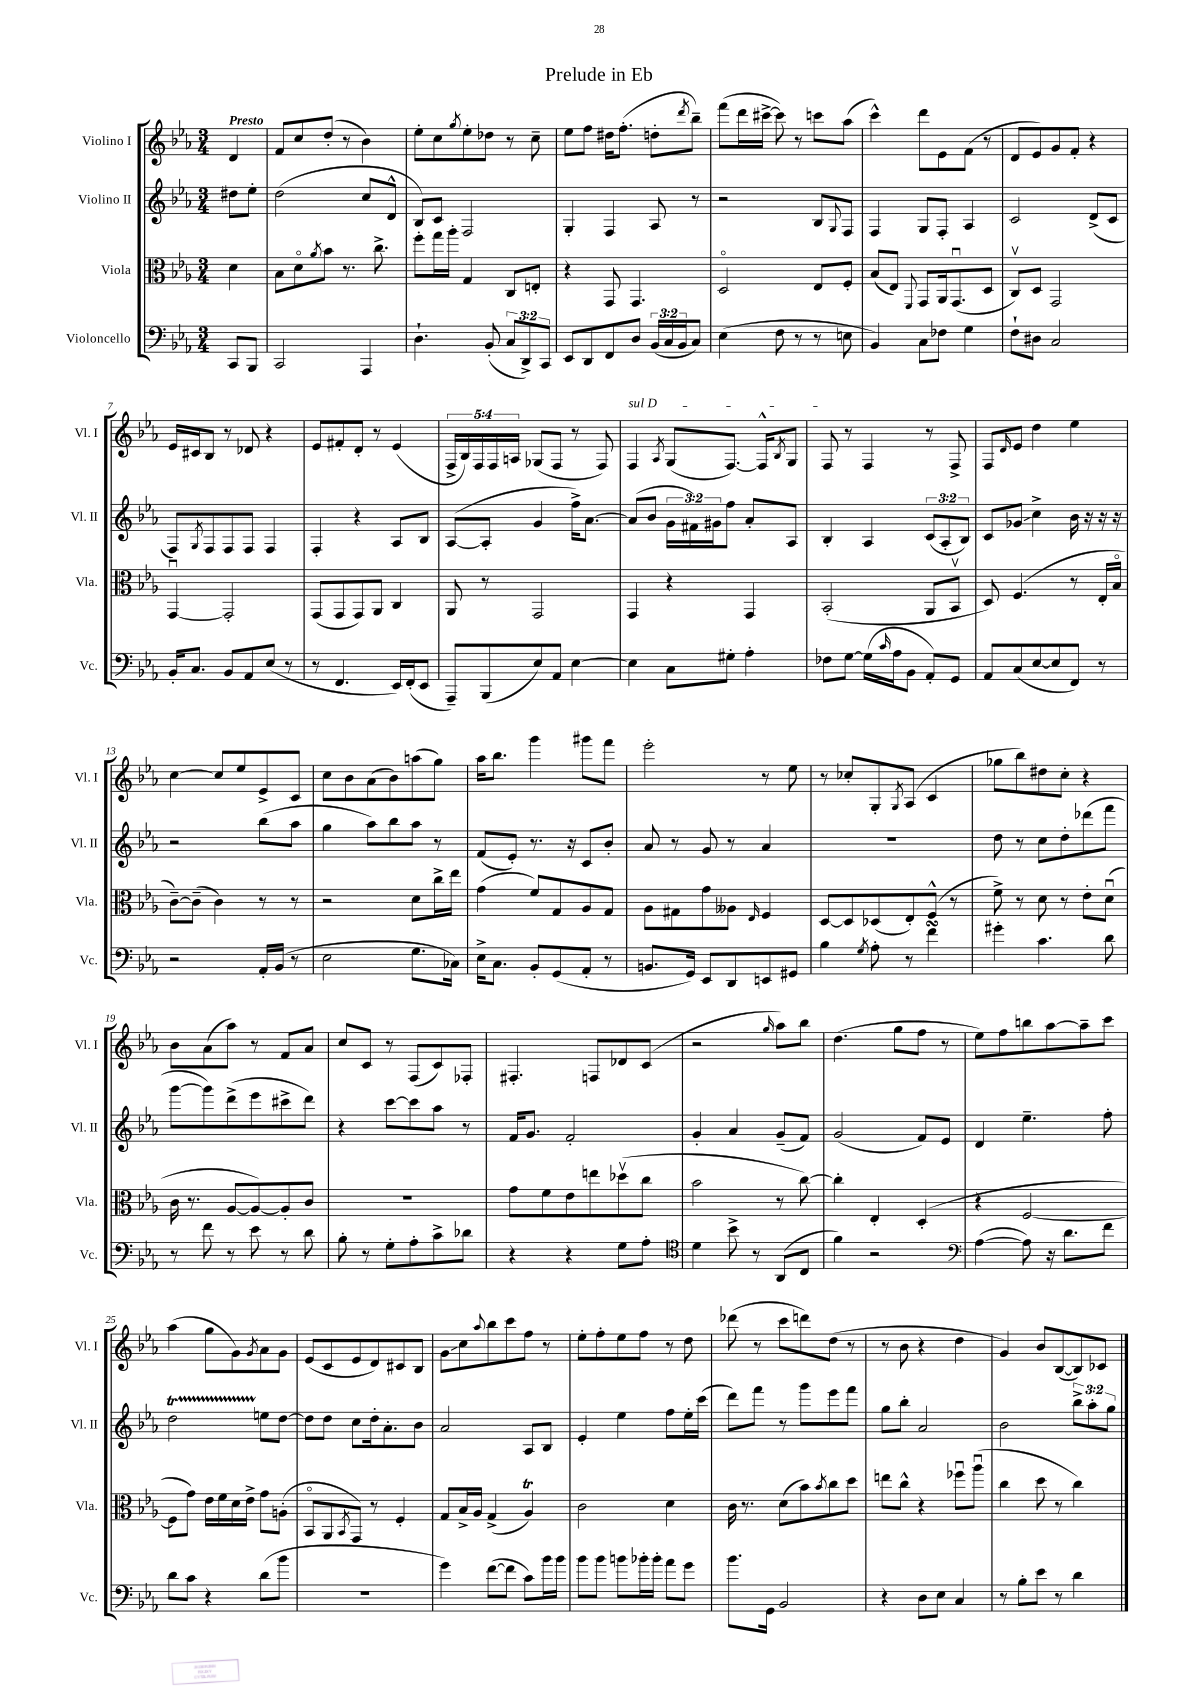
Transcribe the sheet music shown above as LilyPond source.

\header { title = "Prelude in Eb" }
<<
\new StaffGroup <<
\new Staff = "s0" \with { instrumentName = "Violino I" shortInstrumentName = "Vl. I" } {
    \clef treble \key ees \major \numericTimeSignature \time 3/4 \override Staff.TupletNumber.text = #tuplet-number::calc-fraction-text \partial 4 \tempo "Presto"
    d'4 |
    f'8 c''8 d''8-.( r8 bes'4) |
    ees''8-. c''8 \acciaccatura { g''8 } ees''8-. des''8 r8 c''8-- |
    ees''8 f''8 dis''16 f''8.-.( d''8-. \acciaccatura { d'''8 } bes''8--) |
    f'''8( d'''16 cis'''16~-> cis'''8) r8 c'''8 aes''8( |
    c'''4-^) d'''8 ees'8 f'8( r8 |
    d'8 ees'8) g'8 f'8-. r4 |
    ees'16 cis'16 bes8 r8 des'8 r4 |
    ees'8 fis'8-. d'8-. r8 ees'4( |
    \tuplet 5/4 { f16-> bes16) f16 f16 a16 } ges8( f8 r8 f8) |
    \once \override TextSpanner.bound-details.left.text = \markup { \italic "sul D" } f4\startTextSpan \acciaccatura { aes8 } g8( f8.~) f16-^ \acciaccatura { bes8 } g8 |
    f8\stopTextSpan r8 f4 r8 f8-> |
    f8 \grace { d'16 } ees'8 d''4 ees''4 |
    c''4~ c''8 ees''8 ees'8-> c'8 |
    c''8 bes'8 aes'8( bes'8) a''8( g''8) |
    aes''16 bes''8. g'''4 gis'''8 f'''8 |
    ees'''2-. r8 ees''8 |
    r8 ces''8-. g8-. \acciaccatura { g8 } aes8( c'4 |
    ges''8 bes''8) dis''8 c''8-. r4 |
    bes'8 aes'8( aes''8) r8 f'8 aes'8 |
    c''8 c'8 r8 f8( c'8) fes8-. |
    fis4.-. f8 des'8 c'8( |
    r2 \grace { g''16 } aes''8) bes''8 |
    d''4.( g''8 f''8 r8 |
    ees''8) f''8 b''8 aes''8~ aes''8-- c'''8 |
    aes''4( g''8 g'8) \acciaccatura { g'8 } aes'8 g'8 |
    ees'8( c'8 ees'8 d'8) cis'8 bes8 |
    g'8\glissando c''8 \appoggiatura { aes''8 } bes''8 c'''8 f''8 r8 |
    ees''8-. f''8-. ees''8 f''8 r8 d''8 |
    des'''8( r8 c'''8 d'''8) d''8( r8 |
    r8 bes'8 r4 d''4 |
    g'4) bes'8 bes8~( bes8) ces'8 \bar "|." |
}
\new Staff = "s1" \with { instrumentName = "Violino II" shortInstrumentName = "Vl. II" } {
    \clef treble \key ees \major \numericTimeSignature \time 3/4 \override Staff.TupletNumber.text = #tuplet-number::calc-fraction-text \partial 4
    dis''8 ees''8-. |
    d''2( c''8 d'8-^ |
    bes8) c'8 f2 |
    g4-. f4 aes8 r8 |
    r2 bes8 \appoggiatura { g8 } f8 |
    f4 g8 f8-. aes4 |
    c'2 d'8->( c'8 |
    f8) \acciaccatura { g8 } f8 f8 f8 f4 |
    f4-. r4 aes8 bes8 |
    aes8~( aes8-. g'4 f''16->) aes'8.~ |
    aes'8( bes'8 \tuplet 3/2 { g'16 fis'16) gis'16 } f''8 aes'8-. aes8 |
    bes4-. aes4 \tuplet 3/2 { c'8( aes8-. bes8) } |
    c'8 ges'8\glissando c''4-> bes'16 r16 r16 r16 |
    r2 bes''8( aes''8 |
    g''4 aes''8) bes''8 aes''8 r8 |
    f'8( ees'8-.) r8. r16 c'8 bes'8-. |
    aes'8 r8 g'8 r8 aes'4 |
    R2. |
    d''8 r8 c''8 d''8-. des'''8( f'''8 |
    g'''8~ g'''8) d'''8->( ees'''8 cis'''8-> d'''8) |
    r4 c'''8~ c'''8 aes''8 r8 |
    f'16 g'8. f'2-. |
    g'4-. aes'4 g'8--( f'8) |
    g'2( f'8) ees'8 |
    d'4 ees''4.-- f''8-. |
    d''2\startTrillSpan e''8\stopTrillSpan d''8~ |
    d''8 d''8 c''8 d''16-. aes'8.-. bes'8 |
    aes'2 aes8 bes8 |
    ees'4-. ees''4 f''8 ees''16-. c'''16( |
    d'''8) f'''8 r8 g'''8 ees'''8 f'''8 |
    g''8 bes''8-. aes'2 |
    bes'2 \tuplet 3/2 { bes''8-> aes''8-. g''8 } \bar "|." |
}
\new Staff = "s2" \with { instrumentName = "Viola" shortInstrumentName = "Vla." } {
    \clef alto \key ees \major \numericTimeSignature \time 3/4 \partial 4
    d'4 |
    bes8 d'8\flageolet \acciaccatura { aes'8 } bes'8 r8. c''8.-> |
    f''8-. g''16 aes''16-. g4 c8 e8-. |
    r4 g,8 g,4. |
    d2\flageolet ees8 f8-. |
    bes8( ees8) \appoggiatura { f,8 } g,8 aes,16 g,8.\downbow( d8 |
    c8\upbow) d8 g,2 |
    g,4~\downbow g,2-. |
    g,8( g,8 g,8) aes,8 c4 |
    aes,8 r8 g,2 |
    g,4 r4 g,4 |
    bes,2-.( aes,8 bes,8\upbow |
    d8) f4.( r8 ees16-. bes16\flageolet |
    c'8~--) c'8--( c'4) r8 r8 |
    r2 d'8 c''16-> ees''16 |
    g'4( f'8) g8 aes8 g8 |
    aes8 gis8 g'8 aeses8 \grace { ees16 } f4 |
    d8~ d8 des8( ees8-.) f8-^( r8 |
    f'8->) r8 d'8 r8 ees'8-. d'8\downbow( |
    c'16 r8. aes8~ aes8~) aes8-. c'8 |
    R2. |
    g'8 f'8 ees'8 e''8 des''8\upbow( c''8 |
    bes'2 r8 c''8~) |
    c''4-. ees4-. d4-.( |
    r4 f2~ |
    f8 g'8) ees'16 f'16 d'16 ees'16-> g'8 a8-.( |
    bes,8\flageolet aes,8 \acciaccatura { bes,8 } g,8) r8 f4-. |
    g8 bes16-> aes16 g4->( aes4\trill) |
    c'2 d'4 |
    c'16 r8. d'8( bes'8) \acciaccatura { bes'8 } c''8 d''8 |
    e''8 c''8-^ r4 fes''8\downbow aes''8\downbow( |
    c''4 d''8 r8 c''4) \bar "|." |
}
\new Staff = "s3" \with { instrumentName = "Violoncello" shortInstrumentName = "Vc." } {
    \clef bass \key ees \major \numericTimeSignature \time 3/4 \override Staff.TupletNumber.text = #tuplet-number::calc-fraction-text \partial 4
    c,8 bes,,8 |
    c,2 aes,,4 |
    d4.-! bes,8-.( \tuplet 3/2 { c8 d,8->) c,8 } |
    ees,8 d,8 f,8 d8 \tuplet 3/2 { bes,16( c16 bes,16 } c8) |
    ees4( f8 r8 r8 e8 |
    bes,4) c8 fes8 g4 |
    f8-! dis8 c2 |
    bes,16-. c8. bes,8 aes,8 ees8( r8 |
    r8 f,4. ees,16) f,16-.( ees,8 |
    aes,,8--) bes,,8( ees8) aes,8 ees4~ |
    ees4 c8 gis8-. aes4-. |
    fes8 g8~ g16( \grace { c'16 } aes16 bes,8 aes,8-.) g,8 |
    aes,8 c8( ees8~ ees8 f,8) r8 |
    r2 aes,16-. bes,16( r8 |
    ees2 g8. ces16) |
    ees16-> c8. bes,8-. g,8( aes,8-. r8 |
    b,8. g,16) ees,8 d,8 e,8 gis,8 |
    bes4 \acciaccatura { g8 } aes8-. r8 f'4\turn |
    gis'4-. c'4. d'8 |
    r8 f'8 r8 ees'8 r8 d'8 |
    bes8-. r8 g8-. aes8-. c'8-> des'8 |
    r4 r4 g8 aes8-. |
    \clef tenor d'4 bes'8-> r8 aes,8( c8 |
    f'4) r2 |
    \clef bass aes4~( aes8) r16 d'8. f'8 |
    d'8 c'8 r4 d'8( bes'8 |
    R2. |
    g'4) f'8~( f'8 c'8) bes'16 bes'16 |
    bes'8 bes'8 b'8 bes'16-. bes'16-. aes'8 g'8 |
    bes'8. g,16 bes,2 |
    r4 d8 ees8 c4 |
    r8 bes8-. ees'8 r8 d'4 \bar "|." |
}
>>
>>
